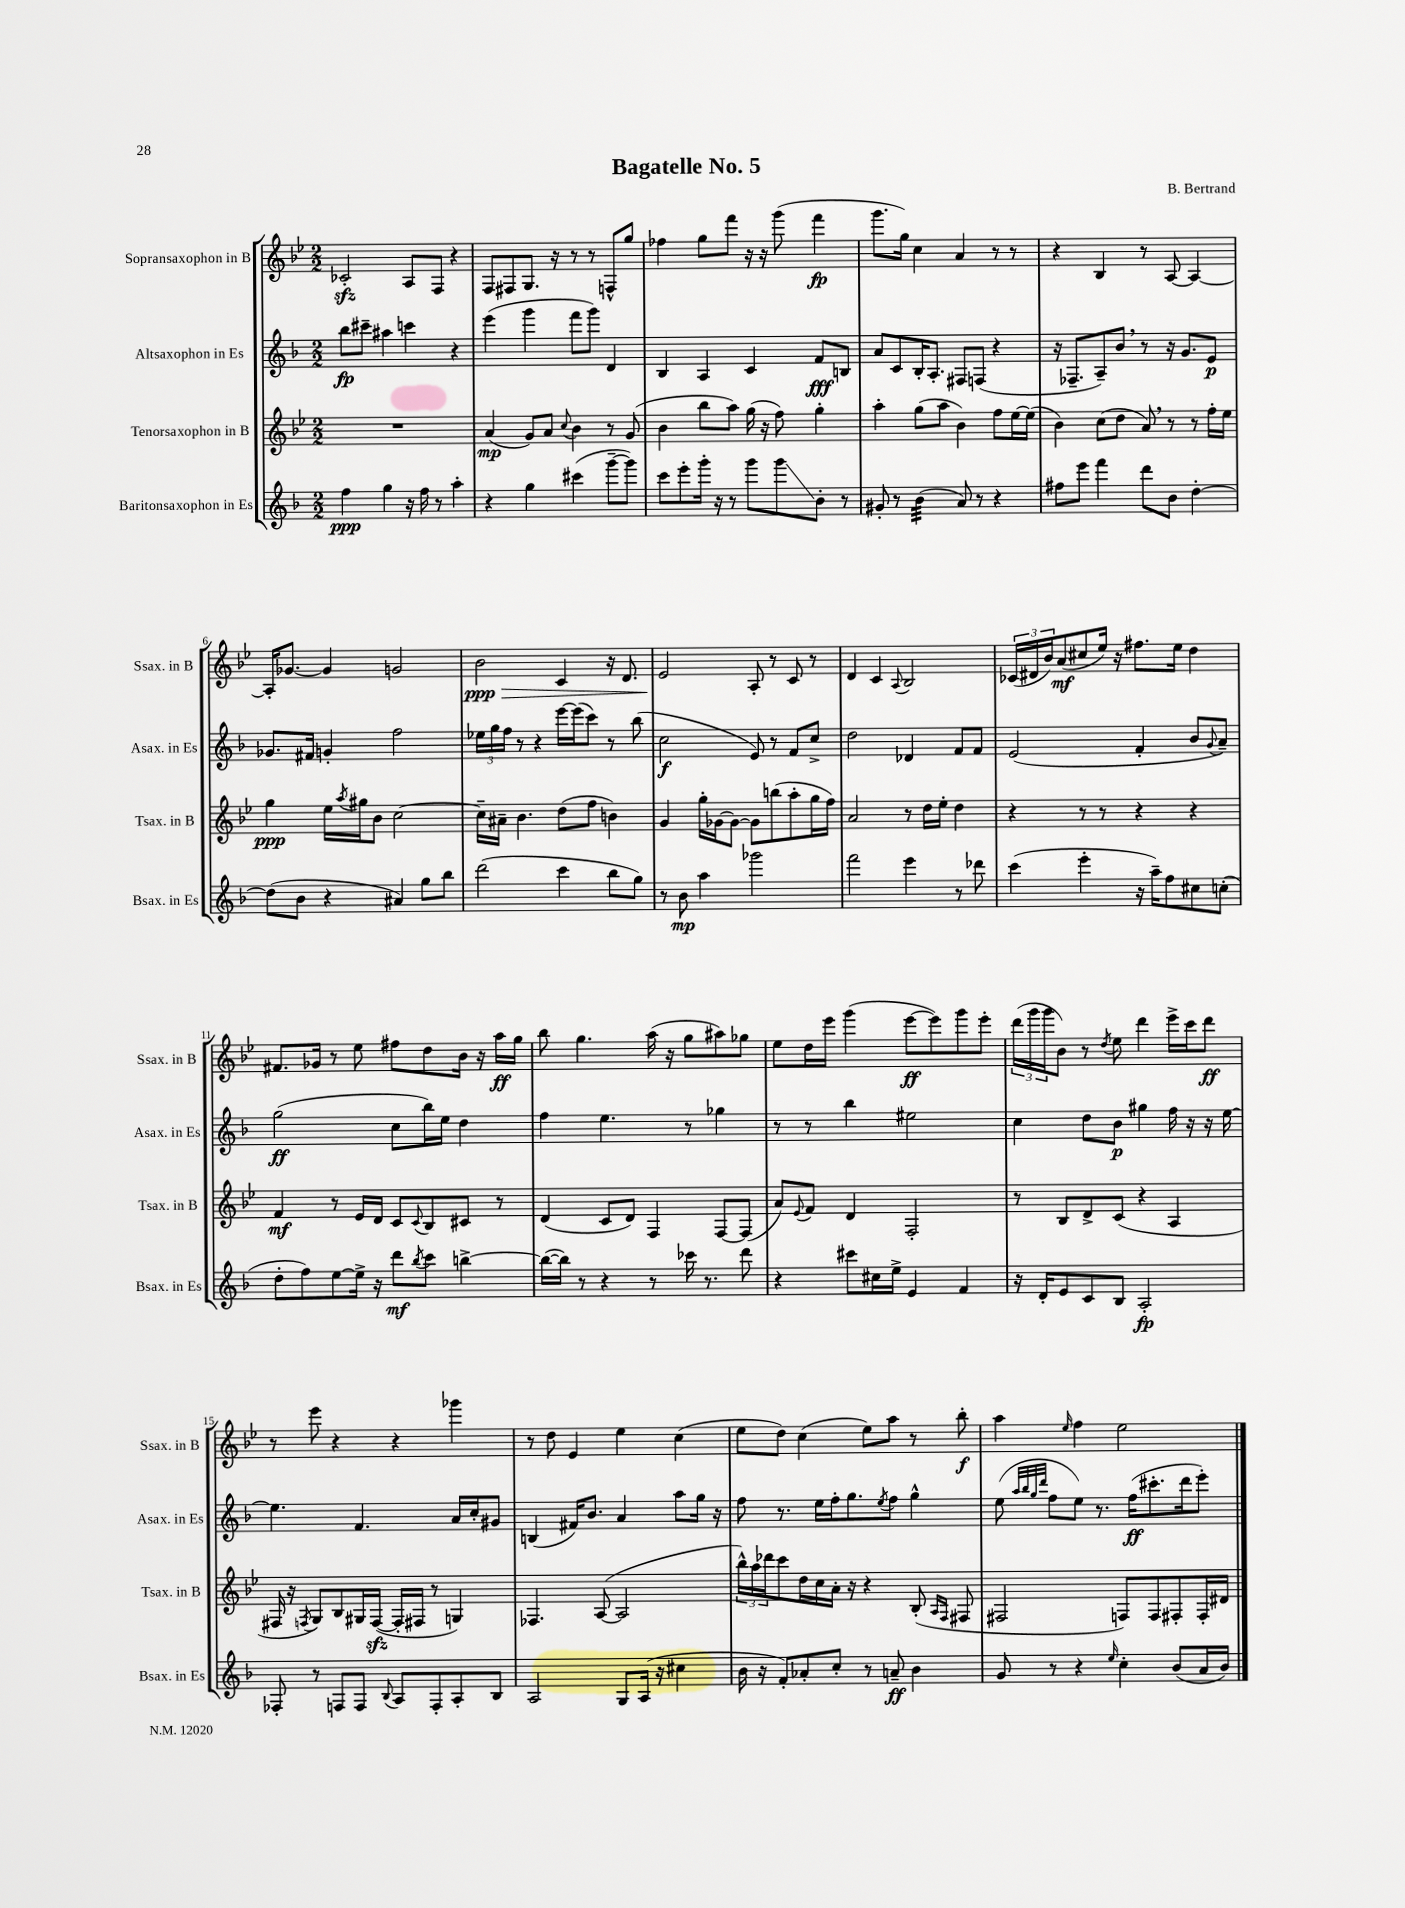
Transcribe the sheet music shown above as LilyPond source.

\header { title = "Bagatelle No. 5" composer = "B. Bertrand" }
<<
\new StaffGroup <<
\new Staff = "s0" \with { instrumentName = "Sopransaxophon in B" shortInstrumentName = "Ssax. in B" } {
    \clef treble \key bes \major \numericTimeSignature \time 2/2
    ces'2-.\sfz a8 f8 r4 |
    f8 fis8 g8. r16 r8 r8 f8-^ g''8 |
    fes''4 g''8 f'''8 r16 r16 g'''8( f'''4\fp |
    g'''8. g''16) c''4 a'4 r8 r8 |
    r4 bes4 r8 a8~ a4~ |
    a16-. ges'8.~ ges'4 g'2 |
    bes'2\ppp\> c'4 r16 d'8. |
    ees'2\! a8-. r8 c'8 r8 |
    d'4 c'4 \appoggiatura { a8 } bes2 |
    \tuplet 3/2 { ces'16( dis'16 bes'16) } a'8\mf( cis''8 ees''16) r16 fis''8. ees''16 d''4 |
    fis'8. ges'16 r8 ees''8 fis''8 d''8 bes'16 r16 a''16\ff g''16 |
    bes''8 g''4. a''16( r16 g''8 ais''8) ges''8 |
    ees''8 d''16 ees'''16 g'''4( ees'''8~\ff ees'''8) g'''8 ees'''8-. |
    \tuplet 3/2 { d'''16( g'''16 g'''16 } bes'8) r8 \acciaccatura { d''8 } ees''8 d'''4 ees'''16-> c'''16 d'''8\ff |
    r8 ees'''8 r4 r4 ges'''4 |
    r8 d''8 ees'4 ees''4 c''4( |
    ees''8 d''8) c''4( ees''8) a''8 r8 bes''8-.\f |
    a''4 \grace { ees''16 } f''4 ees''2 \bar "|." |
}
\new Staff = "s1" \with { instrumentName = "Altsaxophon in Es" shortInstrumentName = "Asax. in Es" } {
    \clef treble \key f \major \numericTimeSignature \time 2/2
    bes''8\fp cis'''8-- ais''4 c'''4 r4 |
    e'''4( g'''4 f'''8 g'''8) d'4 |
    bes4 a4 c'4 f'8\fff b8 |
    a'8 c'8 bes16-. a8.-. fis8 f8( r4 |
    r16 fes8.-- a8--) bes'8 \breathe r8 r16 g'8. e'8\p |
    ges'8. fis'16 g'4-. f''2 |
    \tuplet 3/2 { ees''16 g''16 f''16 } r8 r4 e'''16~ e'''16( c'''8) r8 bes''8( |
    c''2\f e'8) r8 f'8 c''8-> |
    d''2 des'4 f'8 f'8 |
    e'2( f'4-. bes'8 \appoggiatura { g'8 } a'8--) |
    g''2\ff( c''8 bes''16) e''16 d''4 |
    f''4 e''4. r8 ges''4 |
    r8 r8 bes''4 eis''2 |
    c''4 d''8 bes'8\p gis''4 f''16 r16 r16 e''16~ |
    e''4. f'4. a'16 c''16-. gis'8 |
    b4( fis'16) bes'8. a'4 a''8 g''16 r16 |
    f''8 r8. e''16 f''16-. g''8. \acciaccatura { e''8 } f''8 g''4-^ |
    e''8( \grace { a''32 bes''32 g''32 d'''32 } f''8 e''8) r8. f''16\ff( cis'''8.-. d'''16 e'''8-.) \bar "|." |
}
\new Staff = "s2" \with { instrumentName = "Tenorsaxophon in B" shortInstrumentName = "Tsax. in B" } {
    \clef treble \key bes \major \numericTimeSignature \time 2/2
    R1 |
    a'4\mp( g'8) a'8 \appoggiatura { c''8 } bes'4 r8 g'8( |
    bes'4 bes''8 a''8) g''16( r16 f''8) g''4-. |
    a''4-. g''8( a''8 bes'4) f''8 ees''16~ ees''16( |
    bes'4) c''8( d''8 a'8) \breathe r8 r8 f''16-. ees''16 |
    g''4\ppp ees''16 \acciaccatura { a''8 } gis''16 bes'8 c''2~ |
    c''16-- ais'16-- bes'4. d''8( f''8 b'4) |
    g'4 g''16-. ges'16~ ges'8~ ges'8 b''8( a''8-. g''16 f''16) |
    a'2 r8 d''16 ees''16-. d''4 |
    r4 r8 r8 r4 r4 |
    f'4\mf r8 ees'16 d'16 c'8 \appoggiatura { c'8 } bes8 cis'8 r8 |
    d'4( c'8 d'8) f4 f8~ f8( |
    a'8) \appoggiatura { ees'8 } f'8 d'4 f2-. |
    r8 bes8 d'8-> c'8( r4 a4 |
    fis16 r16 \acciaccatura { f8 } g8) bes8 gis16 f16~\sfz( f16-. fis16 r8 g4) |
    fes4. a8~( a2 |
    \tuplet 3/2 { bes''16-^) a''16 des'''16 } c'''8 d''16 c''16 a'16-. r16 r4 bes8-.( \grace { a16 f16 } fis8 |
    fis2 f8) f8 fis8-. fis16-. dis'16 \bar "|." |
}
\new Staff = "s3" \with { instrumentName = "Baritonsaxophon in Es" shortInstrumentName = "Bsax. in Es" } {
    \clef treble \key f \major \numericTimeSignature \time 2/2
    f''4\ppp g''4 r16 f''16 r8 a''4-. |
    r4 g''4 cis'''4( g'''8~-- g'''8) |
    c'''8 e'''8-. g'''16-. r16 r8 g'''8 g'''8\glissando bes'8-. r8 |
    gis'8-. r8 bes'4:32( a'8) r8 r4 |
    fis''8 e'''8 f'''4 d'''8 bes'8 d''4~-. |
    d''8( bes'8 r4 ais'4) g''8 bes''8 |
    d'''2( c'''4 bes''8 g''8) |
    r8 bes'8\mp a''4 ges'''2 |
    f'''2 e'''4 r8 des'''8 |
    c'''4( e'''4-. r16 a''16--) f''8 cis''8 c''8-.( |
    d''8-. f''8) e''8~ e''16-> r16 d'''8\mf \acciaccatura { bes''8 } c'''8 b''4~-> |
    b''16~( b''16) r8 r4 r8 ces'''16 r8. d'''8 |
    r4 cis'''8 cis''16 e''16-> e'4 f'4 |
    r16 d'16-. e'8 c'8 bes8 a2-.\fp |
    fes8-. r8 f8 f8 \appoggiatura { bes8 } a8 f8-. a8-. bes8 |
    a2 g8 a16( r16 cis''4 |
    bes'16 r16 f'8-.) aes'8-. c''8-. r8 a'8--\ff bes'4 |
    g'8 r8 r4 \grace { e''16 } c''4-. bes'8( a'16 bes'16) \bar "|." |
}
>>
>>
